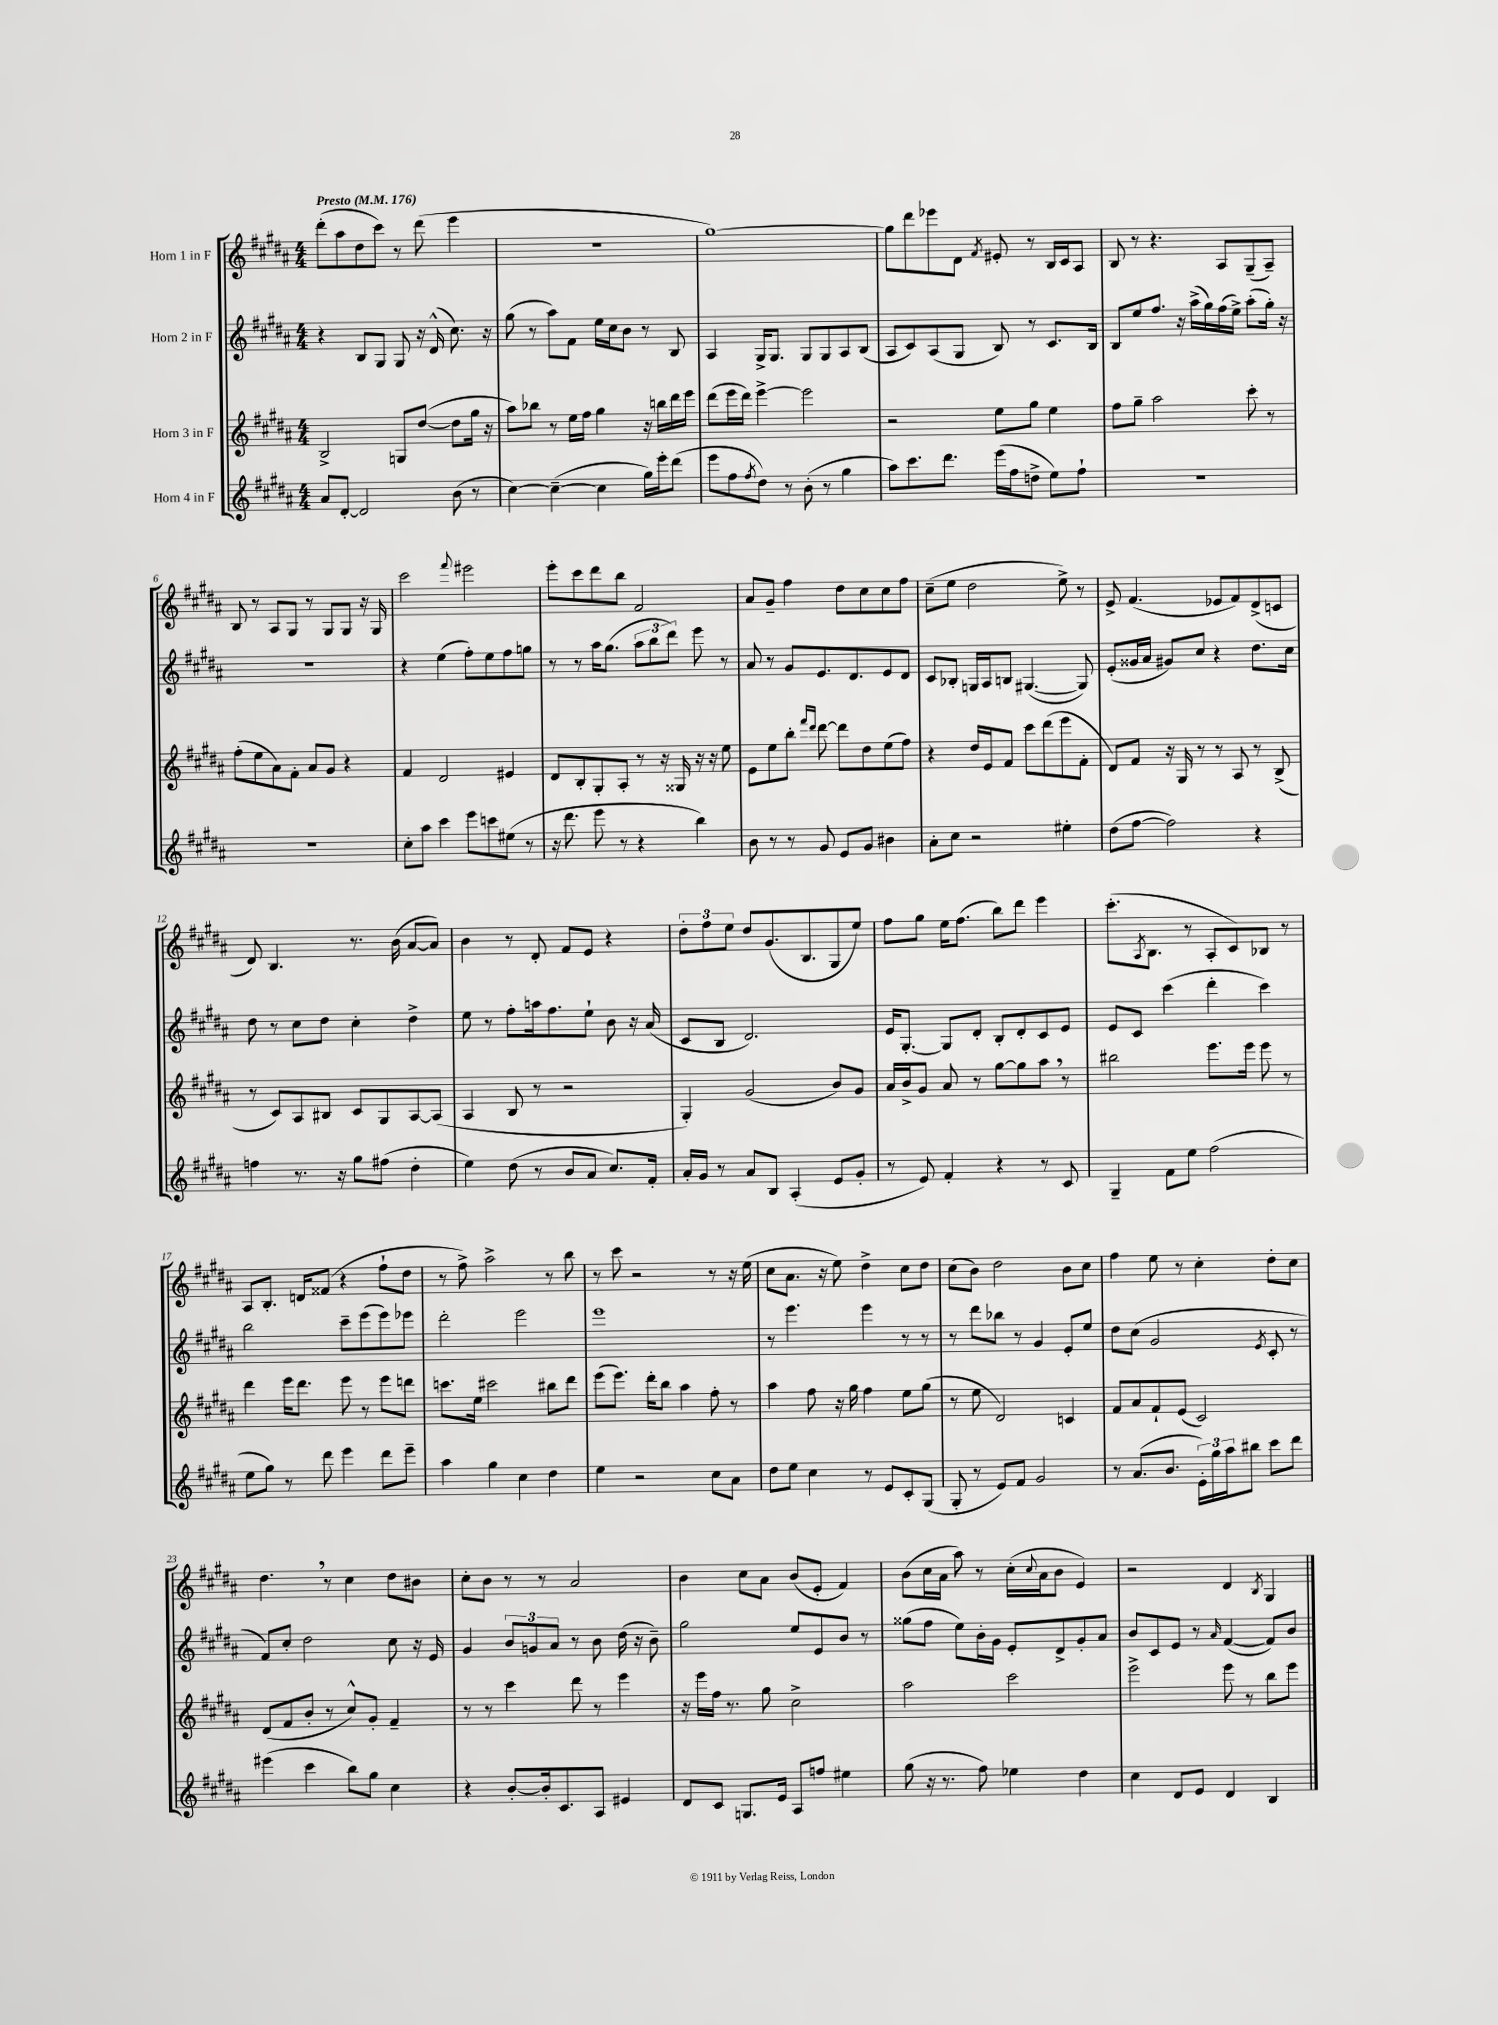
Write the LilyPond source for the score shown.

<<
\new StaffGroup <<
\new Staff = "s0" \with { instrumentName = "Horn 1 in F" } {
    \clef treble \key b \major \numericTimeSignature \time 4/4 \tempo "Presto" 4 = 176
    dis'''8-.( ais''8 dis''8 cis'''8) r8 dis'''8( e'''4 |
    r1 |
    gis''1~) |
    gis''8 dis'''8 ees'''8 dis'8 \acciaccatura { fis'8 } eis'8-. r8 b16 cis'16 ais8 |
    b8 r8 r4. ais8 gis8--( ais8--) |
    b8 r8 ais8 gis8 r8 gis8 gis8 r16 gis16 |
    cis'''2 \appoggiatura { fis'''8 } eis'''2 |
    e'''8-. cis'''8 dis'''8 b''8 fis'2 |
    ais'8 gis'8-- fis''4 dis''8 cis''8 cis''8 fis''8 |
    cis''8--( e''8 dis''2 e''8->) r8 |
    e'8-> fis'4.( ees'8 fis'8) dis'8->( c'8 |
    dis'8) b4. r8. b'16( ais'8~ ais'8) |
    b'4 r8 dis'8-. fis'8 e'8 r4 |
    \tuplet 3/2 { dis''8-. fis''8 e''8 } dis''8 gis'8.( b8. gis8 e''8) |
    fis''8 gis''8 e''16 fis''8.( b''8) dis'''8 e'''4 |
    cis'''8.-.( \acciaccatura { ais8 } b8. r8 ais8-. cis'8) bes8 r8 |
    ais8 b8.-. d'16 fisis'8( r4 fis''8-! dis''8 |
    r8 fis''8->) ais''2-> r8 b''8 |
    r8 cis'''8 r2 r8 r16 e''16( |
    cis''8 ais'8. r16 e''8) dis''4-> cis''8 dis''8 |
    cis''8( b'8) dis''2 b'8 cis''8 |
    fis''4 e''8 r8 cis''4-. dis''8-. cis''8 |
    dis''4. \breathe r8 cis''4 dis''8 bis'8 |
    cis''8-. b'8 r8 r8 ais'2 |
    b'4 cis''8 ais'8 b'8( e'8-. fis'4) |
    b'8( cis''16 ais'16 ais''8) r8 cis''16-.( \appoggiatura { cis''8 } ais'16 b'8 e'4) |
    r2 dis'4 \acciaccatura { b8 } gis4 \bar "|." |
}
\new Staff = "s1" \with { instrumentName = "Horn 2 in F" } {
    \clef treble \key b \major \numericTimeSignature \time 4/4
    r4 b8 gis8 gis8 r16 dis'16-^( cis''8.) r16 |
    gis''8( r8 ais''8) fis'8 e''16 cis''16 b'8 r8 b8 |
    ais4 gis16-> gis8. gis8 gis8 ais8 b8( |
    ais8 cis'8) ais8( gis8 b8) r8 cis'8. b16 |
    b8 e''8 fis''8. r16 ais''16->( gis''16) fis''16( e''16->) ais''8-.( gis''16-.) r16 |
    R1 |
    r4 e''4( fis''8-.) e''8 fis''8 g''8 |
    r8 r8 ais''16 gis''8.( \tuplet 3/2 { ais''8 b''8 dis'''8) } e'''8 r8 |
    ais'8 r8 gis'8 e'8. dis'8. e'8 dis'8 |
    cis'8 bes8-. g16 ais16 b8 gis4.~( gis8) |
    e'8-.( gisis'16 ais'16 gis'8) cis''8 r4 dis''8. cis''16 |
    dis''8 r8 cis''8 dis''8 cis''4-. dis''4-> |
    e''8 r8 fis''8-. a''16 fis''8. e''8-! b'8 r16 ais'16( |
    cis'8 b8 dis'2.) |
    e'16 gis8.~-. gis8 dis'8-. b8-. dis'8-. cis'8 e'8 |
    e'8 cis'8 cis'''4( dis'''4-. cis'''4) |
    b''2 cis'''8-- e'''8( e'''8) ees'''8 |
    dis'''2-. e'''2 |
    e'''1 |
    r8 e'''4. e'''4 r8 r8 |
    r8 dis'''8 bes''8 r8 gis'4 e'8-. e''8 |
    dis''8 cis''8( gis'2 \acciaccatura { e'8 } cis'8-. r8 |
    fis'8) cis''8-. dis''2 cis''8 r16 e'16 |
    gis'4 \tuplet 3/2 { b'8 g'8 ais'8 } r8 b'8 dis''16( r16 b'8--) |
    gis''2 e''8 e'8 b'8 r8 |
    gisis''8( fis''8 e''8) b'16-. gis'16 e'8-. dis'8-> gis'8-. ais'8 |
    b'8 cis'8 e'8 r8 \grace { ais'16 } fis'4~( fis'8) b'8 \bar "|." |
}
\new Staff = "s2" \with { instrumentName = "Horn 3 in F" } {
    \clef treble \key b \major \numericTimeSignature \time 4/4
    b2-> g8 dis''8~( dis''8 gis''16 r16 |
    ais''8) bes''8 r8 e''16 fis''16 gis''4 r16 b''16 dis'''16 e'''16 |
    dis'''8( e'''16 dis'''16) e'''4~-> e'''2 |
    r2 e''8 gis''8 e''4 |
    fis''8 gis''8-- ais''2 cis'''8-. r8 |
    fis''8-.( e''8 ais'8) fis'8-. ais'8 gis'8 r4 |
    fis'4 dis'2 eis'4 |
    dis'8 b8-. gis8-. ais8-. r8 r16 gisis16 r16 r16 e''8 |
    e'8 e''8 b''8-. \grace { fis'''16 dis'''16 } dis'''8~ dis'''8 dis''8 e''8( fis''8) |
    r4 dis''16 e'16 fis'8 cis'''8 dis'''8( e'''8 fis'8-. |
    dis'8) fis'8 r16 gis16 r8 r8 ais8 r8 b8->( |
    r8 cis'8) ais8 bis8 cis'8 gis8 ais8~ ais8( |
    ais4 b8 r8 r2 |
    gis4-.) gis'2( b'8) gis'8 |
    ais'16 b'16-> gis'8 ais'8 r8 gis''8~ gis''8 ais''8 \breathe r8 |
    bis''2 e'''8. e'''16 e'''8 r8 |
    dis'''4 e'''16 dis'''8. e'''8 r8 e'''8 d'''8 |
    c'''8. e''16 cis'''2 bis''8 dis'''8 |
    e'''8( e'''8.) dis'''16-. b''8 ais''4 fis''8-. r8 |
    ais''4 fis''8 r16 gis''16 fis''4 e''8 gis''8( |
    r8 e''8 dis'2) c'4 |
    fis'8 ais'8 fis'8-! e'8( cis'2) |
    dis'8( fis'8 b'8-. r8 cis''8-^) gis'8-. fis'4-- |
    r8 r8 cis'''4 dis'''8 r8 e'''4 |
    r16 e'''16 fis''16 r8. gis''8 cis''2-> |
    ais''2 cis'''2 |
    e'''2-> e'''8 r8 b''8 e'''8 \bar "|." |
}
\new Staff = "s3" \with { instrumentName = "Horn 4 in F" } {
    \clef treble \key b \major \numericTimeSignature \time 4/4
    ais'8 dis'8~-. dis'2 b'8( r8 |
    cis''4~) cis''4~--( cis''4 gis''16) e'''16-. dis'''8( |
    e'''8 fis''8 \acciaccatura { fis''8 } dis''8) r8 b'8-.( r8 gis''4 |
    ais''8) cis'''8. dis'''8. e'''16( fis''16 d''8-> e''8) fis''8-! |
    R1 |
    R1 |
    cis''8-. ais''8 cis'''4 e'''8 c'''8 eis''8( r8 |
    r16 dis'''8. e'''8 r8 r4 b''4) |
    b'8 r8 r8 gis'8 e'8 gis'8 bis'4 |
    ais'8-. cis''8 r2 eis''4-. |
    dis''8( fis''8~ fis''2) r4 |
    f''4 r8. r16 gis''8 fis''8( dis''4-. |
    e''4) dis''8( r8 b'8 ais'8 cis''8.) fis'16-. |
    ais'16-. gis'16 r8 ais'8 b8 ais4-.( e'8 gis'8-. |
    r8 e'8) fis'4-. r4 r8 cis'8 |
    gis4-- fis'8 e''8 fis''2( |
    e''8 gis''8) r8 dis'''8 e'''4 dis'''8 e'''8-- |
    ais''4 gis''4 cis''4 dis''4 |
    e''4 r2 cis''8 ais'8 |
    dis''8 e''8 cis''4 r8 e'8 cis'8-. gis8( |
    gis8-. r8 e'8) fis'8 gis'2 |
    r8 ais'8.( b'8. \tuplet 3/2 { e'16-.) gis''16 ais''16 } bis''8 cis'''8 dis'''8 |
    eis'''4( cis'''4 b''8) gis''8 cis''4 |
    r4 b'8~-. b'16-. cis'8. ais8 eis'4 |
    dis'8 cis'8 g8. e'16 ais8 f''8 eis''4 |
    gis''8( r16 r8. fis''8) ees''4 dis''4 |
    cis''4 dis'8 e'8 dis'4 b4 \bar "|." |
}
>>
>>
